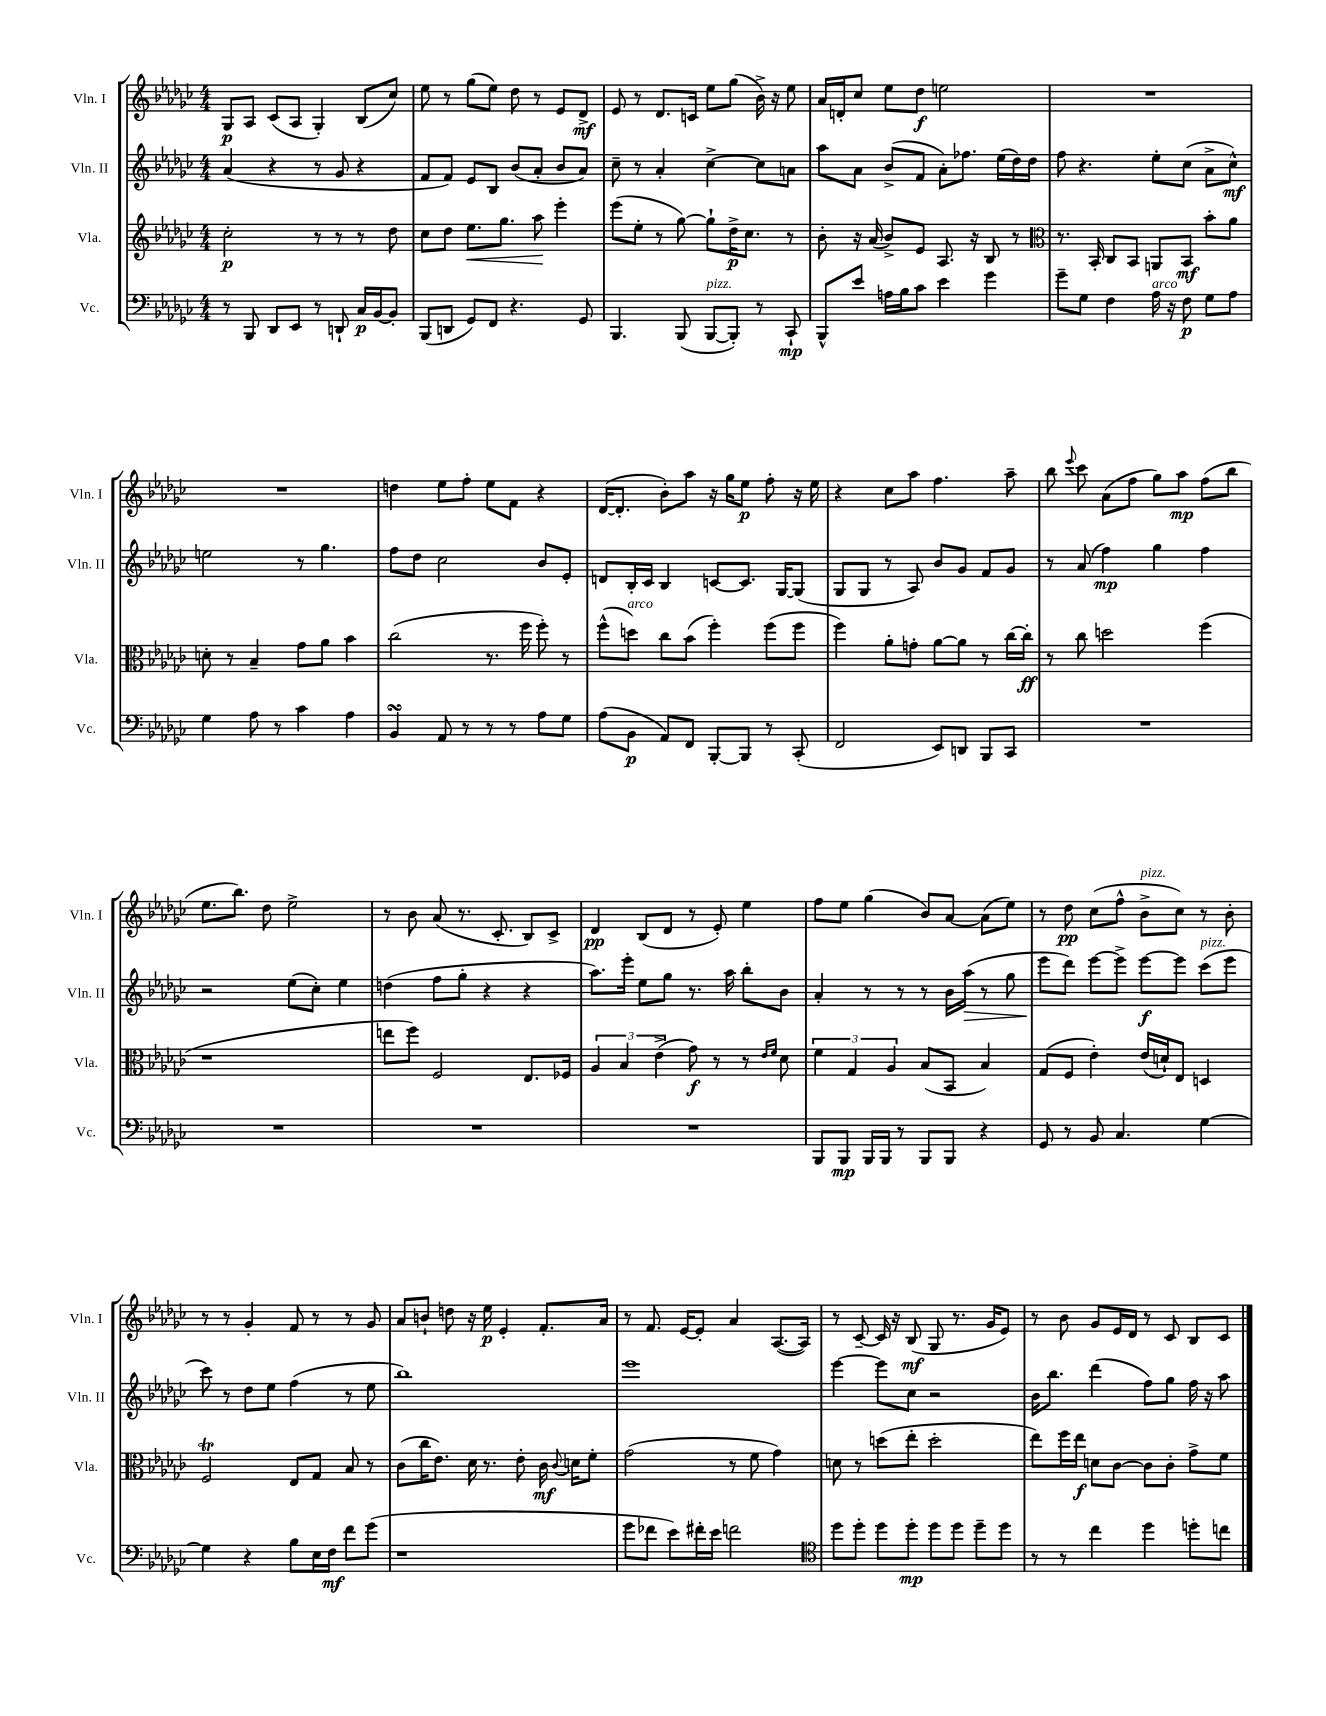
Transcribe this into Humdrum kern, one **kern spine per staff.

**kern	**dynam	**kern	**dynam	**kern	**dynam	**kern	**dynam
*part4	*part4	*part3	*part3	*part2	*part2	*part1	*part1
*staff4	*staff4	*staff3	*staff3	*staff2	*staff2	*staff1	*staff1
*I"Vc.	*	*I"Vla.	*	*I"Vln. II	*	*I"Vln. I	*
*I'Vc.	*	*I'Vla.	*	*I'Vln. II	*	*I'Vln. I	*
*clefF4	*	*clefG2	*	*clefG2	*	*clefG2	*
*k[b-e-a-d-g-c-]	*	*k[b-e-a-d-g-c-]	*	*k[b-e-a-d-g-c-]	*	*k[b-e-a-d-g-c-]	*
*M4/4	*	*M4/4	*	*M4/4	*	*M4/4	*
=21	=21	=21	=21	=21	=21	=21	=21
8r	.	2cc-'\	p	(4a-/	.	8G-/L	p
8BBB-/	.	.	.	.	.	8A-/J	.
8DD-/L	.	.	.	4r	.	(8c-/L	.
8EE-/J	.	.	.	.	.	8A-/J	.
8r	.	8r	.	8r	.	4G-'/)	.
8DDn`/	.	8r	.	8g-/	.	.	.
16C-/LL	p	8r	.	4r	.	(8B-/L	.
[16BB-/J	.	.	.	.	.	.	.
8BB-'/J]	.	8dd-\	.	.	.	8cc-/J)	.
=22	=22	=22	=22	=22	=22	=22	=22
(8BBB-/L	.	8cc-\L	.	8f/L	.	8ee-\	.
8DDn/J	.	8dd-\J	.	8f/J)	.	8r	.
!	!	!	!LO:HP:b	!	!	!	!
8GG-/L)	.	8.ee-\L	<	8e-/L	.	(8gg-\L	.
8FF/J	.	.	.	8B-/J	.	8ee-\J)	.
.	.	8.gg-\J	.	.	.	.	.
4.r	.	.	.	(8b-/L	.	8dd-\	.
.	.	8aa-\	.	8a-'/J	.	8r	.
.	.	4eee-'\	[	8b-/L	.	8e-/L	.
8GG-/	.	.	.	8a-/J)	.	8d-^/J	mf
=23	=23	=23	=23	=23	=23	=23	=23
4.BBB-/	.	(8eee-\L	.	8cc-~\	.	8e-/	.
.	.	8ee-'\J	.	8r	.	8r	.
.	.	8r	.	4a-'/	.	8.d-/L	.
(8BBB-/	.	[8gg-\)	.	.	.	.	.
.	.	.	.	.	.	16cn/Jk	.
!LO:TX:a:i:t=pizz.	!	!	!	!	!	!	!
[8BBB-/L	.	8gg-`\L]	.	[4cc-^\	.	8ee-\L	.
8BBB-'/J])	.	16dd-^\K	p	.	.	(8gg-\J	.
.	.	8.cc-\J	.	.	.	.	.
8r	.	.	.	8cc-\L]	.	16b-^\)	.
.	.	.	.	.	.	16r	.
8CC-`/	mp	8r	.	8an\J	.	8ee-\	.
=24	=24	=24	=24	=24	=24	=24	=24
8BBB-^^/L	.	8b-'\	.	8aa-\L	.	16a-/LL	.
.	.	.	.	.	.	16dn'/J	.
8e-/J	.	16r	.	8a-\J	.	8cc-/J	.
.	.	(16a-/	.	.	.	.	.
16An\LL	.	8b-^/L)	.	(8b-^/L	.	8ee-\L	.
16B-\J	.	.	.	.	.	.	.
8c-\J	.	8e-/J	.	8f/J	.	8dd-\J	f
4e-\	.	8.A-/	.	8a-'\L)	.	2een\	.
.	.	.	.	8.ff-X\J	.	.	.
.	.	16r	.	.	.	.	.
4g-\	.	8B-/	.	.	.	.	.
.	.	.	.	(16ee-\LL	.	.	.
.	.	8r	.	16dd-\)	.	.	.
.	.	.	.	16dd-\JJ	.	.	.
=25	=25	=25	=25	=25	=25	=25	=25
*	*	*clefC3	*	*	*	*	*
8g-~\L	.	8.r	.	8ff\	.	1r	.
8G-\J	.	.	.	4.r	.	.	.
.	.	16BB-'/	.	.	.	.	.
4F\	.	8C-/L	.	.	.	.	.
.	.	8BB-/J	.	.	.	.	.
!LO:TX:a:i:t=arco	!	!	!	!	!	!	!
16A-\	.	8AAn/L	.	8ee-'\L	.	.	.
16r	.	.	.	.	.	.	.
8F\	p	8BB-/J	mf	(8cc-\J	.	.	.
8G-\L	.	8b-'\L	.	8a-^\L	.	.	.
8A-\J	.	8a-\J	.	8cc-^^\J)	mf	.	.
!!LO:LB:g=z
=26	=26	=26	=26	=26	=26	=26	=26
4G-\	.	8dn'\	.	2een\	.	1r	.
.	.	8r	.	.	.	.	.
8A-\	.	4B-~/	.	.	.	.	.
8r	.	.	.	.	.	.	.
4c-\	.	8g-\L	.	8r	.	.	.
.	.	8a-\J	.	4.gg-\	.	.	.
4A-\	.	4b-\	.	.	.	.	.
=27	=27	=27	=27	=27	=27	=27	=27
4BB-sSsS/	.	(2cc-\	.	8ff\L	.	4ddn\	.
.	.	.	.	8dd-\J	.	.	.
8AA-/	.	.	.	2cc-\	.	8ee-\L	.
8r	.	.	.	.	.	8ff'\J	.
8r	.	8.r	.	.	.	8ee-\L	.
8r	.	.	.	.	.	8f\J	.
.	.	16ff\	.	.	.	.	.
8A-\L	.	8ff'\)	.	8b-/L	.	4r	.
8G-\J	.	8r	.	8e-'/J	.	.	.
=28	=28	=28	=28	=28	=28	=28	=28
(8A-\L	.	(8ff^^\L	.	8dn/L	.	([16d-/KL	.
.	.	.	.	.	.	8.d-'/J]	.
!	!	!LO:TX:a:i:t=arco	!	!	!	!	!
8BB-\J	p	8ddn\J)	.	16B-'/L	.	.	.
.	.	.	.	16c-/JJ	.	.	.
8AA-/L)	.	8cc-\L	.	4B-/	.	8b-'\L)	.
8FF/J	.	(8b-\J	.	.	.	8aa-\J	.
[8BBB-'/L	.	4ff'\)	.	[8cn/L	.	16r	.
.	.	.	.	.	.	16gg-\KL	.
8BBB-/J]	.	.	.	8.c/J]	.	8ee-\J	p
8r	.	(8ff\L	.	.	.	8ff'\	.
.	.	.	.	[16G-/KL	.	.	.
(8CC-'/	.	8ff\J	.	(8G-/J]	.	16r	.
.	.	.	.	.	.	16ee-\	.
=29	=29	=29	=29	=29	=29	=29	=29
2FF/	.	4ff\)	.	8G-/L	.	4r	.
.	.	.	.	8G-/J	.	.	.
.	.	8a-'\L	.	8r	.	8cc-\L	.
.	.	8gn'\J	.	8A-/)	.	8aa-\J	.
8EE-/L)	.	[8a-\L	.	8b-/L	.	4.ff\	.
8DDn/J	.	8a-\J]	.	8g-/J	.	.	.
8BBB-/L	.	8r	.	8f/L	.	.	.
8CC-/J	.	[16cc-\LL	.	8g-/J	.	8aa-~\	.
.	.	16cc-'\JJ]	ff	.	.	.	.
=30	=30	=30	=30	=30	=30	=30	=30
1r	.	8r	.	8r	.	8bb-\	.
.	.	.	.	.	.	8qqeee-/	.
.	.	8cc-\	.	(8a-/	.	8ccc-\	.
.	.	2ddn\	.	4ff\)	mp	(8a-\L	.
.	.	.	.	.	.	8ff\J	.
.	.	.	.	4gg-\	.	8gg-\L)	.
.	.	.	.	.	.	8aa-\J	mp
.	.	(4ff\	.	4ff\	.	(8ff\L	.
.	.	.	.	.	.	8bb-\J	.
!!LO:LB:g=z
=31	=31	=31	=31	=31	=31	=31	=31
1r	.	1r	.	2r	.	8.ee-\L	.
.	.	.	.	.	.	8.bb-\J)	.
.	.	.	.	.	.	8dd-\	.
.	.	.	.	(8ee-\L	.	2ee-^\	.
.	.	.	.	8cc-'\J)	.	.	.
.	.	.	.	4ee-\	.	.	.
=32	=32	=32	=32	=32	=32	=32	=32
1r	.	8een\L	.	(4ddn\	.	8r	.
.	.	8ff\J)	.	.	.	8b-\	.
.	.	2F/	.	8ff\L	.	(8a-/	.
.	.	.	.	8gg-'\J	.	8.r	.
.	.	.	.	4r	.	.	.
.	.	.	.	.	.	8.c-'/	.
.	.	8.E-/L	.	4r	.	8B-/L)	.
.	.	.	.	.	.	8c-^/J	.
.	.	16F-X/Jk	.	.	.	.	.
=33	=33	=33	=33	=33	=33	=33	=33
1r	.	6A-/	.	8.aa-\L)	.	4d-/	pp
.	.	6B-/	.	.	.	.	.
.	.	.	.	16eee-'\Jk	.	.	.
.	.	.	.	8ee-\L	.	(8B-/L	.
.	.	(6e-^\	.	.	.	.	.
.	.	.	.	8gg-\J	.	8d-/J	.
.	.	8g-\)	f	8.r	.	8r	.
.	.	8r	.	.	.	8e-'/)	.
.	.	.	.	16aa-\	.	.	.
.	.	8r	.	8bb-'\L	.	4ee-\	.
.	.	16qqe-/LL	.	.	.	.	.
.	.	16qqf/JJ	.	.	.	.	.
.	.	8d-\	.	8b-\J	.	.	.
=34	=34	=34	=34	=34	=34	=34	=34
8BBB-/L	.	6f\	.	4a-'/	.	8ff\L	.
8BBB-/J	mp	.	.	.	.	8ee-\J	.
.	.	6G-/	.	.	.	.	.
16BBB-/LL	.	.	.	8r	.	(4gg-\	.
16BBB-/JJ	.	.	.	.	.	.	.
.	.	6A-/	.	.	.	.	.
8r	.	.	.	8r	.	.	.
8BBB-/L	.	(8B-/L	.	8r	.	8b-/L)	.
8BBB-/J	.	8BB-/J	.	16b-\LL	.	[8a-/J	.
!	!	!	!	!	!LO:HP:b	!	!
.	.	.	.	(16aa-\JJ	>	.	.
4r	.	4B-/)	.	8r	.	(8a-\L]	.
.	.	.	.	8gg-\	.	8ee-\J)	.
=35	=35	=35	=35	=35	=35	=35	=35
8GG-/	.	(8G-/L	.	8eee-\L	.	8r	.
8r	.	8F/J	.	8ddd-\J)	]	8dd-\	pp
8BB-/	.	4e-'\)	.	[8eee-\L	.	(8cc-\L	.
4.C-/	.	.	.	8eee-^\J]	.	8ff^^\J	.
!	!	!	!	!	!	!LO:TX:a:i:t=pizz.	!
.	.	(16e-/LL	.	[8eee-\L	f	8b-^\L	.
.	.	16dn`/J)	.	.	.	.	.
.	.	8E-/J	.	8eee-\J]	.	8cc-\J)	.
!	!	!	!	!LO:TX:a:i:t=pizz.	!	!	!
[4G-\	.	4Dn/	.	(8ccc-\L	.	8r	.
.	.	.	.	8eee-\J	.	8b-'\	.
!!LO:LB:g=z
=36	=36	=36	=36	=36	=36	=36	=36
4G-\]	.	2Ft/	.	8ccc-\)	.	8r	.
.	.	.	.	8r	.	8r	.
4r	.	.	.	8dd-\L	.	4g-'/	.
.	.	.	.	8ee-\J	.	.	.
8B-\L	.	8E-/L	.	(4ff\	.	8f/	.
16E-\L	.	8G-/J	.	.	.	8r	.
16F\JJ	mf	.	.	.	.	.	.
8f\L	.	8B-/	.	8r	.	8r	.
(8g-\J	.	8r	.	8ee-\	.	8g-/	.
=37	=37	=37	=37	=37	=37	=37	=37
1r	.	(8c-\L	.	1bb-)	.	8a-/L	.
.	.	16cc-\K	.	.	.	8bn`/J	.
.	.	8.e-\J)	.	.	.	.	.
.	.	.	.	.	.	8ddn\	.
.	.	16d-\	.	.	.	16r	.
.	.	8.r	.	.	.	16ee-\	p
.	.	.	.	.	.	4e-'/	.
.	.	8e-'\	.	.	.	.	.
.	.	16c-\	mf	.	.	8.f'/L	.
.	.	8qqc-/	.	.	.	.	.
.	.	16dn\KL	.	.	.	.	.
.	.	8f'\J	.	.	.	.	.
.	.	.	.	.	.	16a-/Jk	.
=38	=38	=38	=38	=38	=38	=38	=38
8g-\L	.	(2g-\	.	1eee-	.	8r	.
8f-X\J	.	.	.	.	.	8.f/	.
8e-\L)	.	.	.	.	.	.	.
.	.	.	.	.	.	[16e-/KL	.
16f#X'\L	.	.	.	.	.	8e-'/J]	.
16e-\JJ	.	.	.	.	.	.	.
2fn\	.	8r	.	.	.	4a-/	.
.	.	8f\	.	.	.	.	.
.	.	4g-\)	.	.	.	([8.A-/L	.
.	.	.	.	.	.	16A-/Jk])	.
=39	=39	=39	=39	=39	=39	=39	=39
*clefC4	*	*	*	*	*	*	*
8dd-\L	.	8dn\	.	[4eee-\	.	8r	.
8dd-'\J	.	8r	.	.	.	[8c-~/	.
8dd-\L	.	(8ddn\L	.	8eee-\L]	.	16c-/]	.
.	.	.	.	.	.	16r	.
8dd-'\J	mp	8ee-'\J	.	8cc-\J	.	(8B-/	mf
8dd-\L	.	2dd'\	.	2r	.	8G-/	.
8dd-\J	.	.	.	.	.	8.r	.
8dd-~\L	.	.	.	.	.	.	.
.	.	.	.	.	.	16g-/KL	.
8dd-\J	.	.	.	.	.	8e-/J)	.
=40	=40	=40	=40	=40	=40	=40	=40
8r	.	8ee-\L)	.	16b-\KL	.	8r	.
.	.	.	.	8.bb-\J	.	.	.
8r	.	16ff\L	.	.	.	8b-\	.
.	.	16ee-\JJ	f	.	.	.	.
4cc-\	.	8dn\L	.	(4ddd-\	.	8g-/L	.
.	.	[8c-\J	.	.	.	16e-/L	.
.	.	.	.	.	.	16d-/JJ	.
4dd-\	.	8c-\L]	.	8ff\L)	.	8r	.
.	.	8c-'\J	.	8gg-\J	.	8c-/	.
8ddn'\L	.	8g-^\L	.	16ff\	.	8B-/L	.
.	.	.	.	16r	.	.	.
8ccn\J	.	8f\J	.	8aa-\	.	8c-/J	.
==	==	==	==	==	==	==	==
*-	*-	*-	*-	*-	*-	*-	*-
